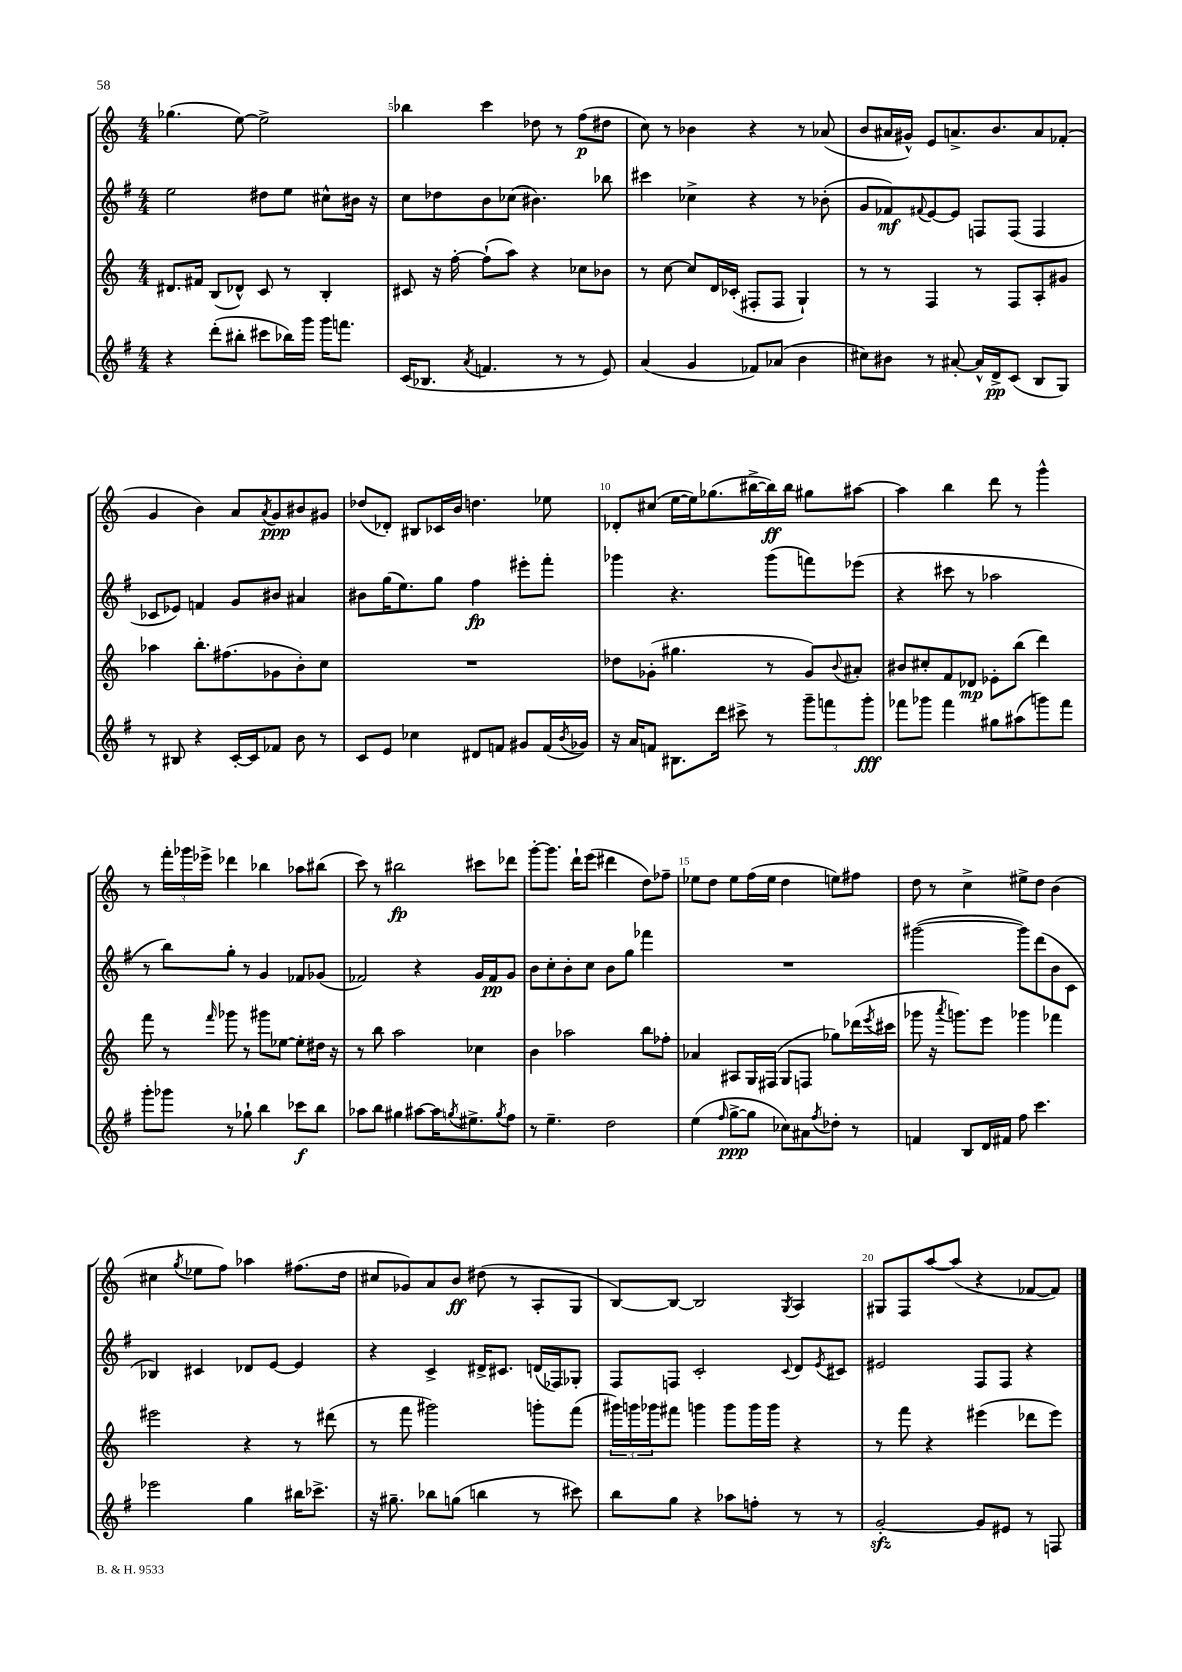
<<
\new StaffGroup <<
\new Staff = "s0" {
    \clef treble \key c \major \numericTimeSignature \time 4/4
    ges''4.( e''8~) e''2-> |
    bes''4 c'''4 des''8 r8 f''8\p( dis''8 |
    c''8) r8 bes'4 r4 r8 aes'8( |
    b'8 ais'16 gis'16-^) e'8 a'8.-> b'8. a'8 fes'8-.( |
    g'4 b'4) a'8 \acciaccatura { a'8 } g'8\ppp bis'8 gis'8 |
    des''8( des'8-.) bis8 ces'16 b'16 d''4. ees''8 |
    des'8-. cis''8( e''16~ e''16) ges''8.( bis''16~-> bis''16\ff) bis''16 gis''8 ais''8~ |
    ais''4 b''4 d'''8 r8 g'''4-^ |
    r8 \tuplet 3/2 { f'''16-. ges'''16 ees'''16-> } des'''4 bes''4 aes''8 bis''8( |
    c'''8) r8 bis''2\fp cis'''8 des'''8 |
    g'''8~-. g'''8. d'''16-! e'''8( dis'''4 d''8) fes''8-- |
    ees''8 d''8 ees''8 f''16( ees''16 d''4 e''8) fis''8 |
    d''8 r8 c''4-> eis''8-> d''8 b'4( |
    cis''4 \acciaccatura { g''8 } ees''8 f''8) aes''4 fis''8.( d''16 |
    cis''8 ges'8) a'8 b'8\ff dis''8( r8 a8-. g8 |
    b8~) b8~ b2 \acciaccatura { g8 } a4 |
    gis8 f8 a''8~ a''8( r4 fes'8~ fes'8) \bar "|." |
}
\new Staff = "s1" {
    \clef treble \key g \major \numericTimeSignature \time 4/4
    e''2 dis''8 e''8 cis''8-^ bis'16 r16 |
    c''8 des''8 b'8 ces''8( bis'4.) bes''8 |
    cis'''4 ces''4-> r4 r8 bes'8-.( |
    g'8 fes'8\mf) \appoggiatura { fis'8 } e'8~ e'8 f8 f8( f4 |
    ces'8 ees'8) f'4 g'8 bis'8 ais'4 |
    bis'8 g''16( e''8.) g''8 fis''4\fp eis'''8-. fis'''8-. |
    ges'''4 r4. ges'''8( f'''8) ees'''8( |
    r4 cis'''8 r8 aes''2 |
    r8 b''8) g''8-. r8 g'4 fes'8 ges'8( |
    fes'2) r4 g'16 fes'16\pp g'8 |
    b'8 c''8-. b'8-. c''8 b'8 g''8 fes'''4 |
    R1 |
    gis'''2~( gis'''8) d'''8( b'8 c'8 |
    bes4) cis'4 des'8 e'8~ e'4 |
    r4 c'4-> dis'16-> cis'8. d'16( fes16) ges8-. |
    fis8 f8 c'2-. \appoggiatura { c'8 } d'8 \acciaccatura { e'8 } cis'8 |
    eis'2 fis8 fis8 r4 \bar "|." |
}
\new Staff = "s2" {
    \clef treble \key c \major \numericTimeSignature \time 4/4
    dis'8. fis'16 b8( des'8-^) c'8 r8 b4-. |
    cis'8 r16 f''16~-. f''8-!( a''8) r4 ces''8 bes'8 |
    r8 c''8~ c''8 d'16 ces'16-.( fis8-. fis8 g4-!) |
    r8 r8 f4 r8 f8 a8-. gis'8 |
    aes''4 b''8.-. fis''8.( ges'8 b'8-.) c''8 |
    R1 |
    des''8 ges'8-.( gis''4. r8 ges'8) \appoggiatura { b'8 } ais'8-. |
    bis'8 cis''8-. f'8 des'8\mp ees'8-. b''8( d'''4) |
    f'''8 r8 \grace { f'''16 } ges'''8 r8 gis'''8 ees''8~ ees''8-. dis''16 r16 |
    r8 b''8 a''2 ces''4 |
    b'4 aes''2 b''8 fes''8-. |
    aes'4 ais8 g16 fis16( g8 f8 ges''8) des'''16( \acciaccatura { e'''8 } cis'''16 |
    ges'''8 r16 \acciaccatura { a'''8 } g'''8.) e'''8 ges'''4 fes'''4 |
    eis'''2 r4 r8 dis'''8( |
    r8 f'''8 gis'''2) g'''8-. f'''8( |
    \tuplet 3/2 { gis'''16) g'''16 ges'''16 } fis'''8 g'''4 g'''8 g'''16 g'''16 r4 |
    r8 f'''8 r4 eis'''4( des'''8 eis'''8) \bar "|." |
}
\new Staff = "s3" {
    \clef treble \key g \major \numericTimeSignature \time 4/4
    r4 d'''8-.( bis''8-. cis'''8 bes''16) g'''16 g'''16 f'''8. |
    c'16( bes8. \acciaccatura { a'8 } f'4. r8 r8 e'8) |
    a'4( g'4 fes'8) aes'8( b'4 |
    cis''8) bis'8 r8 ais'8~-. ais'16-^ d'16->\pp c'8( b8 g8) |
    r8 bis8 r4 c'16~-. c'16 fes'8 b'8 r8 |
    c'8 e'8 ces''4 dis'8 f'8 gis'8 f'16( \acciaccatura { b'8 } ges'16) |
    r16 a'16 f'8 bis8. d'''16 cis'''8-> r8 \tuplet 3/2 { g'''8-- f'''8 g'''8-.\fff } |
    fes'''8 ges'''8 fes'''4 gis''8 ais''8( g'''8) fes'''8 |
    g'''8-. ges'''8 r8 ges''8-! b''4 ces'''8\f b''8 |
    aes''8 b''8 gis''4 ais''8~ ais''16 \acciaccatura { g''8 } eis''8.-> \acciaccatura { g''8 } fis''8 |
    r8 e''4.-- d''2 |
    e''4( \grace { fis''16 } g''8~->\ppp g''8 ces''8) ais'8 \acciaccatura { fis''8 } des''8-. r8 |
    f'4 b8 d'16 fis'16 fis''8 c'''4. |
    ees'''2 g''4 bis''16 ces'''8.-> |
    r16 gis''8.-- bes''8 g''8( b''4 r8 cis'''8) |
    b''8 g''8 r4 aes''8 f''8-. r8 r8 |
    g'2~-.\sfz g'8 eis'8 r8 f8 \bar "|." |
}
>>
>>
\layout { \context { \Score currentBarNumber = #4 \override BarNumber.break-visibility = ##(#f #t #t) barNumberVisibility = #(every-nth-bar-number-visible 5) } }
